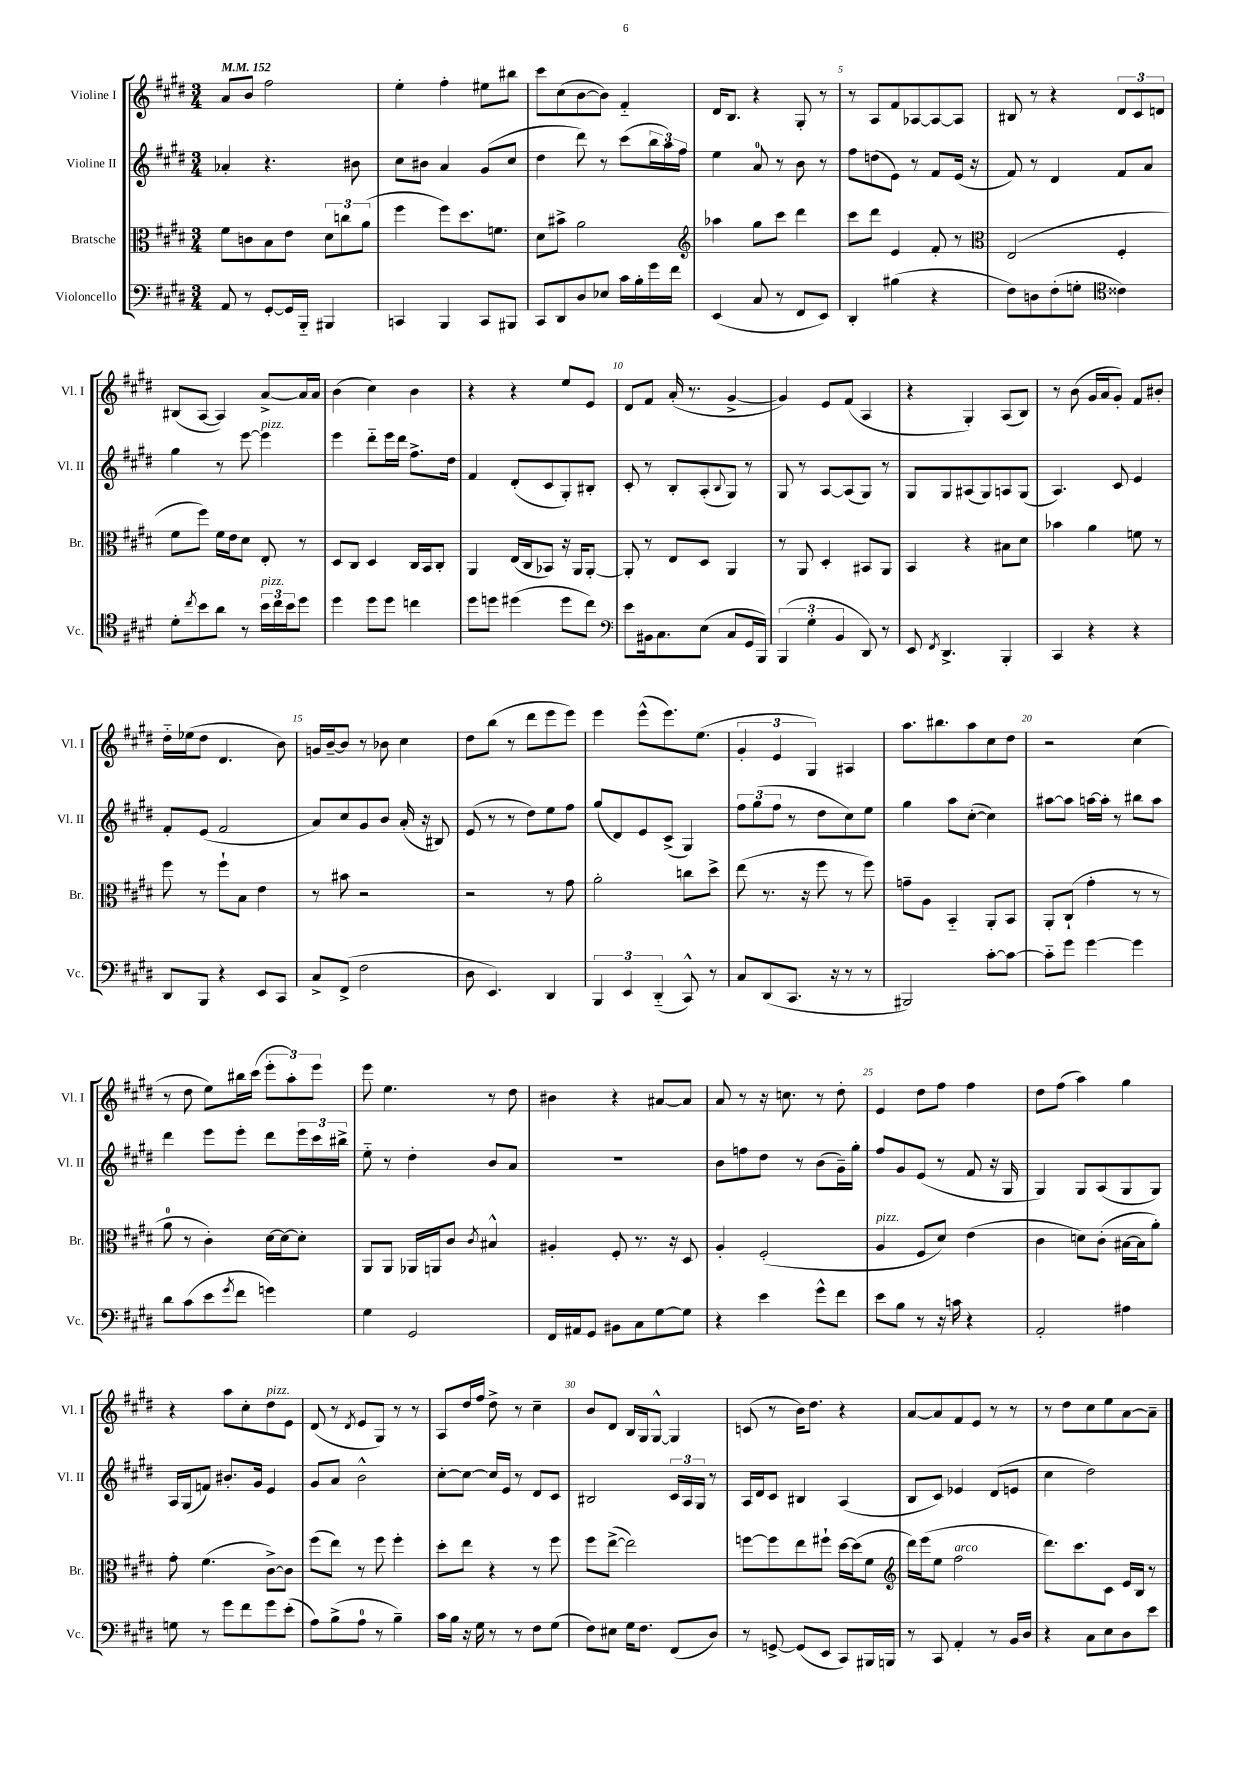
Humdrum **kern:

**kern	**kern	**kern	**kern
*part4	*part3	*part2	*part1
*staff4	*staff3	*staff2	*staff1
*I"Violoncello	*I"Bratsche	*I"Violine II	*I"Violine I
*I'Vc.	*I'Br.	*I'Vl. II	*I'Vl. I
*clefF4	*clefC3	*clefG2	*clefG2
*k[f#c#g#d#]	*k[f#c#g#d#]	*k[f#c#g#d#]	*k[f#c#g#d#]
*M3/4	*M3/4	*M3/4	*M3/4
*MM152	*MM152	*MM152	*MM152
=1	=1	=1	=1
8AA/	8f#\L	4a-X'/	8a/L
8r	8cn\	.	8b/J
[8GG#'/L	8B\	4.r	2ff#\
16GG#/L]	8e\J	.	.
16BBB/JJ	.	.	.
4BBB#X/	12d#\L	.	.
.	12ccn\	.	.
.	.	8b#X\	.
.	(12a\J	.	.
=2	=2	=2	=2
4CCn/	4ff#\	8cc#\L	4ee'\
.	.	8b#X\J	.
4BBB/	8ff#\L)	4a/	4ff#'\
.	8.dd#\	.	.
8CC/L	.	(8g#/L	8ee#X\L
.	8.fn\J	.	.
8BBB#X/J	.	8cc#/J	8bb#X\J
=3	=3	=3	=3
8CC#/L	8d#\L	4dd#\	8ccc#\L
8DD#/	8b#X^\J	.	(8cc#\
8D#/	2a\	8ddd#\)	[8b\
8E-X/J	.	8r	8b\J])
16c#\LL	.	(8ccc#\L	4f#/
16B'\	.	.	.
16g#\	.	24bb\L	.
.	.	24aa\)	.
16f#\JJ	.	.	.
.	.	24ff#\JJ	.
=4	=4	=4	=4
*	*clefG2	*	*
(4EE/	4aa-X\	4ee\	16d#/KL
.	.	.	8.B/J
8C#/	8gg#\L	8a/	4r
8r	8ccc#\J	8r	.
8FF#/L	4ddd#\	8b\	8G#'/
8EE/J)	.	8r	8r
=5	=5	=5	=5
4DD#'/	8ccc#\L	8ff#\L	8r
.	8ddd#\J	(8ddn\	8A/L
(4B#X\	4e/	8e\J)	8f#/
.	.	8r	[8A-X/
4r	8f#'/	8f#/L	8A-/_
.	8r	(16e/Jk	8A-/J]
.	.	16r	.
=6	=6	=6	=6
*	*clefC3	*	*
8F#\L)	(2E/	8f#/)	8B#X/
8Dn\	.	8r	8r
(8F#'\	.	4d#/	4r
8Gn'\J	.	.	.
*clefC4	*	*	*
4c##X\)	4F#'/	8f#/L	12d#/L
.	.	.	12c#/
.	.	8a/J	.
.	.	.	12dn/J
!!LO:LB:g=z
=7	=7	=7	=7
8d#'\L	8f#\L	4gg#\	(8B#X/L
8qcc#/	.	.	.
8b\	8ff#\J)	.	[8A/J
8a\J	16f#\LL	8r	4A/])
.	16e\J	.	.
8r	8d#\J	[8eee\	.
!	!	!LO:TX:a:i:t=pizz.	!
!LO:TX:a:i:t=pizz.	!	!	!
24b\LL	8E'/	4eee\]	[8a^/L
24cc#\	.	.	.
24b\J	.	.	.
8dd#\J	8r	.	16a/L]
.	.	.	16a/JJ
=8	=8	=8	=8
4dd#\	8D#/L	4eee\	(4b\
.	8C#/J	.	.
8dd#\L	4D#/	8ddd#\L	4cc#\)
8dd#\J	.	16eee\L	.
.	.	16ddd#\JJ	.
4ccn\	16C#/LL	8.ff#^\L	4b\
.	16BB/J	.	.
.	8C#'/J	.	.
.	.	16dd#\Jk	.
=9	=9	=9	=9
8dd#\L	4AA/	4f#/	4r
8ddn\J	.	.	.
(4dd#X\	(16E/LL	(8d#'/L	4r
.	16C#/J	.	.
.	8BB-X/J)	8c#/	.
8dd#\L	16r	8G#'/)	8ee/L
.	16AA/KL	.	.
8cc#\J)	[8AA'/J	8B#X'/J	8e/J
=10	=10	=10	=10
*clefF4	*	*	*
8e\L	8AA'/]	8c#'/	8d#/L
16BB#X\k	8r	8r	8f#/J
8.C#\	.	.	.
.	8E/L	8B'/L	(16a'/
.	.	.	8.r
(8E\J	8D#/J	(8A'/	.
.	.	8qqB/	.
8C#/L	4AA/	8G#/J)	[4g#^/
16GG#/L	.	8r	.
16BBB/JJ)	.	.	.
=11	=11	=11	=11
(6BBB/	8r	8G#/	4g#/])
.	8AA/	8r	.
6G#'\	.	.	.
.	4D#'/	[8A/L	8e/L
6BB/	.	.	.
.	.	(8A/]	(8f#/J
8DD#/)	8BB#X/L	8G#/J)	4A/
8r	8AA/J	8r	.
=12	=12	=12	=12
8EE/	4BB/	8G#/L	4r
8qFF#/	.	.	.
4.DD#^/	.	8G#/	.
.	4r	(8A#X/	4G#'/)
.	.	8G#/)	.
4BBB'/	8B#X\L	8An/	(8A/L
.	8d#\J	(8G#/J	8B/J)
=13	=13	=13	=13
4CC#/	4b-X\	4.A/)	8r
.	.	.	(8b\
4r	4a\	.	16g#/LL
.	.	.	16a/J
.	.	8c#/	8g#'/J)
4r	8fn\	4e/	8f#/L
.	8r	.	8b#X'/J
!!LO:LB:g=z
=14	=14	=14	=14
8DD#/L	8ff#\	8f#'/L	16dd#\LL
.	.	.	(16ee-X\J
8BBB/J	8r	(8e/J	8dd#\J
4r	8ff#`\L	2f#/	4.d#/
.	8B\J	.	.
8EE/L	4e\	.	.
8CC#/J	.	.	8b\)
=15	=15	=15	=15
8C#^/L	8r	8a/L)	16gn/LL
.	.	.	[16b~/J
(8FF#^/J	8b#X\	8cc#/	8b/J]
2F#\	2r	8g#/	8r
.	.	8b/J	8b-X\
.	.	(16a'/	4cc#\
.	.	16r	.
.	.	8B#X/)	.
=16	=16	=16	=16
8D#\	2r	(8e/	8dd#\L
4.EE/)	.	8r	(8bb\J
.	.	8r	8r
.	.	8dd#\L)	8ddd#\L
4DD#/	8r	8ee\	8eee\
.	8g#\	8ff#\J	8eee\J)
=17	=17	=17	=17
6BBB/	2a'\	(8gg#/L	4eee\
.	.	8d#/)	.
6EE/	.	.	.
.	.	8e/	(8eee^^\L
(6DD#/	.	.	.
.	.	(8c#^/J	8.eee\)
8CC#^^/)	8ccn\L	4G#/)	.
.	.	.	(8.ee\J
8r	8dd#^\J	.	.
=18	=18	=18	=18
8C#/L	(8ee\	12ff#\L	6g#'/
.	.	(12gg#\	.
(8DD#/	8.r	.	.
.	.	12ff#\J	6e/
8.CC#/J	.	8r	.
.	16r	.	.
.	.	.	6G#/)
.	8ff#\	8dd#\L	.
16r	.	.	.
8r	8r	8cc#\)	4A#X/
8r	8ff#\)	8ee\J	.
=19	=19	=19	=19
2BBB#X/)	8gn~\L	4gg#\	8.aa\L
.	8A\J	.	.
.	.	.	8.bb#X\
.	4BB/	8aa\L	.
.	.	([8cc#'\J	8aa\
[8c#'\L	8AA'/L	4cc#\])	8cc#\
8c#\J_	8BB/J	.	8dd#\J
=20	=20	=20	=20
8c#\L]	8AA'/L	[8aa#X\L	2r
8g#\J	(8C#`/J	8aa#\J]	.
[4g#\	4g#'\	[16aan\LL	.
.	.	16aa'\JJ]	.
.	.	8r	.
4g#\]	8r	8bb#X\L	(4cc#\
.	8r	8aa\J	.
!!LO:LB:g=z
=21	=21	=21	=21
8d#\L	8a\	4ddd#\	8r
(8c#\	8r	.	8dd#\
8e\	4c#'\)	8eee\L	8ee\L)
8qg#/	.	.	.
8f#\J	.	8eee'\J	16bb#X\L
.	.	.	(16ccc#\JJ
4gn\)	[16d#\LL	8ddd#\L	12eee'\L
.	16d#\J_	.	.
.	.	.	12aa'\)
.	8d#'\J]	24eee\L	.
.	.	24ccc#\	12eee\J
.	.	24bb#X^\JJ	.
=22	=22	=22	=22
4G#\	8AA/L	8ee\	8eee\
.	8AA/J	8r	4.ee\
2GG#/	16AA-X/LL	4dd#'\	.
.	16AAn/J	.	.
.	8c#/J	.	.
.	8qc#/	.	.
.	4B#X^^/	8b/L	8r
.	.	8a/J	8dd#\
=23	=23	=23	=23
16FF#/LL	4A#X'/	2.r	4b#X\
16AA#X/J	.	.	.
8GG#/J	.	.	.
8BB#X\L	8F#'/	.	4r
8C#\	8.r	.	.
[8G#\	.	.	[8a#X/L
.	16r	.	.
8G#\J]	8D#/	.	8a#/J]
=24	=24	=24	=24
4r	4A'/	8b\L	8a/
.	.	8ffn\	8r
4e\	(2F#'/	8dd#\J	16r
.	.	.	8.ccn\
.	.	8r	.
8g#^^\L	.	(8b\L	8r
8f#\J	.	16g#~\L)	8dd#'\
.	.	16gg#'\JJ	.
=25	=25	=25	=25
!	!LO:TX:a:i:t=pizz.	!	!
8e\L	4A/	8ff#/L	4e/
8B\J	.	8g#/	.
8r	8F#/L	(8e/J	8dd#\L
16r	8d#/J)	8r	8ff#\J
16cn\	.	.	.
4r	(4e\	8f#/	4ff#\
.	.	16r	.
.	.	16G#/	.
=26	=26	=26	=26
2AA'/	4c#\	4G#/)	8dd#\L
.	.	.	(8ff#\J
.	8dn\L)	8G#/L	4aa\)
.	(8c#'\J	(8A/	.
4A#X\	[16B#X\LL	8G#/	4gg#\
.	16B#\J]	.	.
.	8a'\J)	8G#/J)	.
!!LO:LB:g=z
=27	=27	=27	=27
8Gn\	8g#'\	16A/LL	4r
.	.	(16G#/J	.
8r	(4.f#\	8fn/J)	.
8g#\L	.	8.b#X'/L	8aa\L
8f#\	.	.	8cc#'\
.	.	16g#/Jk	.
!	!	!	!LO:TX:a:i:t=pizz.
8g#\	[8c#^\L)	4e/	8dd#\
(8e'\J	8c#\J]	.	8e\J
=28	=28	=28	=28
8A\L)	(8ff#\L	8g#/L	(8d#/
(8B^\	8ee\J)	8a/J	8r
.	.	.	8qd#/
8A\J	8r	2b^^\	8e/L
8r	8ff#\	.	8G#/J)
4B~\)	4ff#'\	.	8r
.	.	.	8r
=29	=29	=29	=29
16c#\LL	8dd#'\L	[8cc#'\L	8A/L
16B\JJ	.	.	.
16r	8ee\J	8cc#\J_	16dd#/L
16G#\	.	.	16ff#/JJ
8r	4r	16cc#/LL]	8dd#^\
.	.	16e/JJ	.
8r	.	8r	8r
8F#\L	8r	8d#/L	4cc#~\
(8G#\J	8ff#\	8c#/J	.
=30	=30	=30	=30
8F#\L)	8ff#\L	2B#X/	8b/L
8E#X\J	([8ee^\J	.	8d#/J
16G#\KL	2ee\])	.	16B/LL
8.F#\J	.	.	16G#/J
.	.	.	[8G#^^/J
(8FF#/L	.	24c#/LL	4G#/]
.	.	24A/	.
.	.	24G#/JJ	.
8D#/J)	.	8r	.
=31	=31	=31	=31
8r	[8ffn\L	16A/LL	(8cn/
.	.	16d#/J	.
[8GGn^/	8ff\]	8c#/J	8r
(8GG/L]	8ee\	4B#X/	16b\KL)
.	.	.	8.dd#\J
8EE/J	8ff#X`\J	.	.
8CC#/L)	[16dd#\LL	(4A/	4r
.	(16dd#\J]	.	.
16BBB#X/L	8f#\J	.	.
16BBBn/JJ	.	.	.
=32	=32	=32	=32
*	*clefG2	*	*
8r	16ddd#\LL)	8B/L	[8a/L
.	(16eee\J	.	.
8CC#/	8ee\J	8c#/J)	8a/]
!	!LO:TX:a:i:t=arco	!	!
4AA'/	2ff#\	4e-X/	8f#/
.	.	.	8e/J
8r	.	(8d#/L	8r
16BB/LL	.	8en/J	8r
16D#/JJ	.	.	.
=33	=33	=33	=33
4r	8.ddd#\L)	4cc#\	8r
.	.	.	8dd#\L
.	8.ccc#\	.	.
8C#\L	.	2dd#\)	8cc#\
8E\	8c#\J	.	8ee\
8D#\	16e/LL	.	[8a\
.	16B/JJ	.	.
8e\J	8r	.	8a~\J]
==	==	==	==
*-	*-	*-	*-
